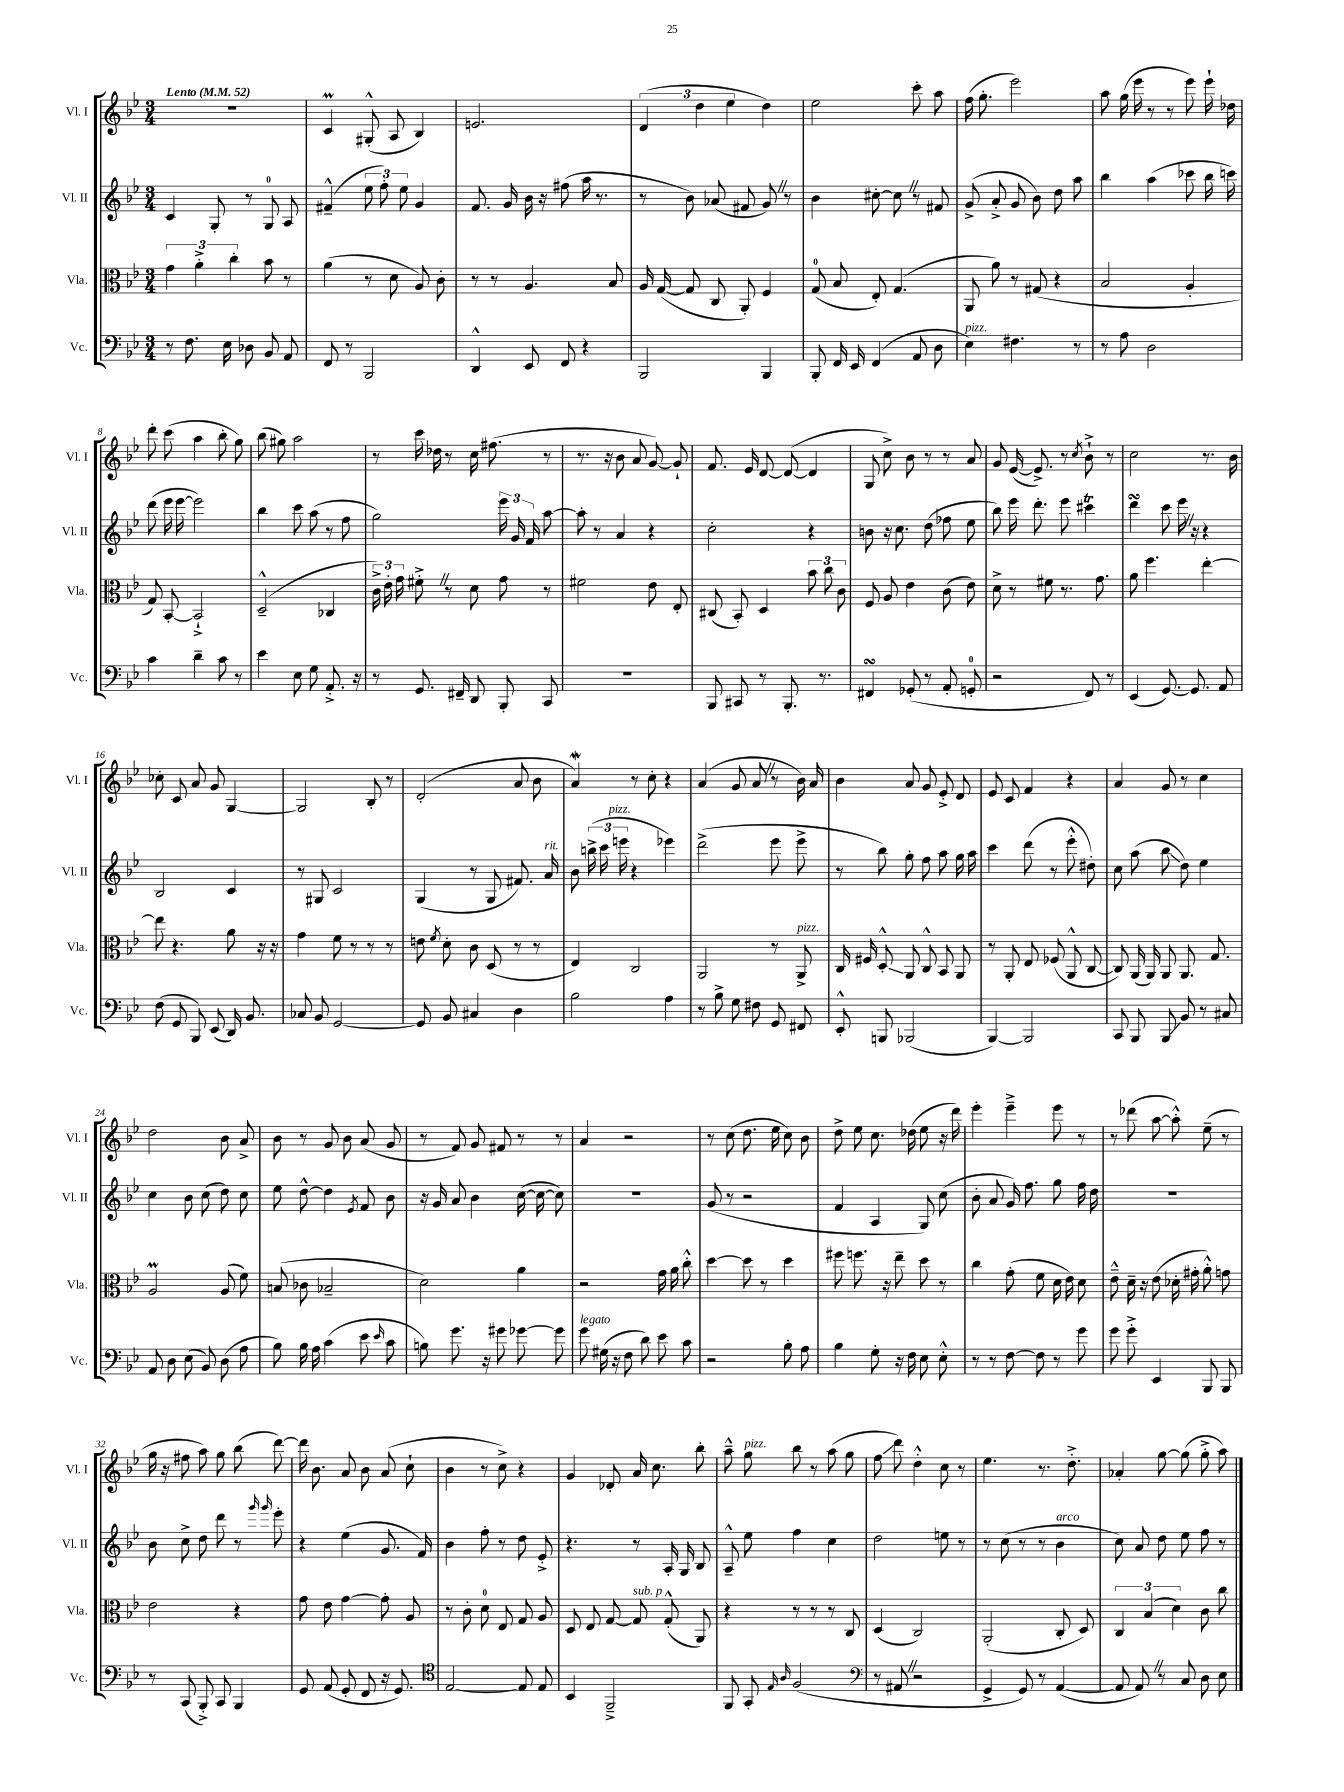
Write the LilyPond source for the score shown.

<<
\new StaffGroup <<
\new Staff = "s0" \with { instrumentName = "Vl. I" shortInstrumentName = "Vl. I" } {
    \clef treble \key bes \major \numericTimeSignature \time 3/4 \tempo "Lento" 4 = 52
    \autoBeamOff r2. |
    c'4\prall gis8-.-^( a8 bes4) |
    e'2. |
    \tuplet 3/2 { d'4( d''4 ees''4 } d''4) |
    ees''2 c'''8-. a''8 |
    f''16( g''8.-. ees'''2) |
    a''8 g''16( ees'''16 r8 r8 ees'''8) ees'''16-! des''16 |
    d'''8-. c'''8( a''4 bes''8-. g''8) |
    bes''8( gis''8) a''2 |
    r8 c'''16 des''16 r8 c''16 fis''8.( r8 |
    r8. r16 bes'8 a'8 g'8~) g'8-! |
    f'8. ees'16 d'8~ d'8~( d'4 |
    g8 c''8->) bes'8 r8 r8 a'8 |
    g'8 ees'16~( ees'8.->) r8 \acciaccatura { c''8 } bes'8-!-> r8 |
    c''2 r8. bes'16 |
    ces''8-. c'8 a'8 g'8 g4~ |
    g2 bes8-. r8 |
    d'2-.( a'8 bes'8 |
    a'4\mordent) r8 c''8-. r4 |
    a'4( g'8 a'8 \once \override BreathingSign.text = \markup { \musicglyph "scripts.caesura.straight" } \breathe r8 bes'16) a'16 |
    bes'4 a'8 g'8 ees'8-.-> d'8 |
    ees'8 c'8 f'4 r4 |
    a'4 g'8 r8 c''4 |
    d''2 bes'8 a'8-> |
    bes'8 r8 g'8 bes'8 a'8( g'8 |
    r8 f'8) g'8 fis'8 r8 r8 |
    a'4 r2 |
    r8 c''8( d''8. ees''16 c''8) bes'8 |
    d''8-> ees''8 c''8. des''16( ees''8 r16 d'''16) |
    ees'''4-. ees'''4---> ees'''8 r8 |
    r8 des'''8( a''8~ a''8-.-^) ees''8--( r8 |
    g''16 r16 fis''8 a''8) g''8 bes''8( d'''8~) |
    d'''16 bes'8. a'8 bes'8 a'8( c''8-! |
    bes'4 r8 c''8->) r4 |
    g'4 des'8-. a'16 c''8. bes''8-. |
    a''8---^ g''8^\markup { \italic "pizz." } bes''8 r8 a''8( g''8 |
    f''8\glissando d'''8) d''4-.-^ c''8 r8 |
    ees''4. r8. d''8.-.-> |
    aes'4-. g''8~ g''8( g''8-.-> a''8) \bar "|." |
}
\new Staff = "s1" \with { instrumentName = "Vl. II" shortInstrumentName = "Vl. II" } {
    \clef treble \key bes \major \numericTimeSignature \time 3/4
    \autoBeamOff c'4 g8-. r8 g8-0 a8 |
    fis'4---^( \tuplet 3/2 { ees''8 f''8-.) ees''8 } g'4 |
    f'8. g'16 bes'16 r16 fis''8( a''16 r8. |
    r8 bes'8) aes'8( fis'8 g'8) \once \override BreathingSign.text = \markup { \musicglyph "scripts.caesura.straight" } \breathe r8 |
    bes'4 cis''8~-. cis''8 \once \override BreathingSign.text = \markup { \musicglyph "scripts.caesura.straight" } \breathe r8 fis'8 |
    g'8->( a'8-.-> g'8 bes'8) d''8 a''8 |
    bes''4 a''4( ces'''8 bes''16 c'''16) |
    d'''8( ees'''16 ees'''16~ ees'''2) |
    bes''4 c'''8 a''8( r8 f''8 |
    g''2) \tuplet 3/2 { ees'''16 g'16 f'16 } a''8~ |
    a''8-. r8 a'4 r4 |
    c''2-. r4 |
    b'8 r16 c''8. d''8( fes''8 ees''8 |
    bes''8) ees'''16 d'''8.-. ees'''8 cis'''4\trill |
    d'''4\turn c'''8 ees'''16 \once \override BreathingSign.text = \markup { \musicglyph "scripts.caesura.straight" } \breathe r16 r4 |
    bes2 c'4 |
    r8 gis8 c'2 |
    g4( r8 g8 fis'8.) a'16^\markup { \italic "rit." } |
    bes'8 \tuplet 3/2 { b''16->( c'''16 e'''16^\markup { \italic "pizz." } } r4 ees'''4) |
    d'''2->( ees'''8 ees'''8-> |
    r8 bes''8) g''8-. f''8 a''8 g''16 a''16 |
    c'''4 d'''8( r8 ees'''8-.-^ dis''8-.) |
    c''8 a''8( bes''8\glissando d''8) ees''4 |
    c''4 bes'8 c''8( d''8) c''8 |
    ees''8 d''8~-^ d''4 \acciaccatura { ees'8 } f'8 bes'8 |
    r16 g'16 a'8 bes'4 c''16~( c''16~ c''8) |
    R2. |
    g'8( r8 r2 |
    f'4 a4 g8) c''8( |
    bes'8-. a'8 g'16) f''8. g''8 f''16 d''16 |
    R2. |
    bes'8 c''8-> d''8 d'''8 r8 \grace { g'''16 g'''16 } ees'''8-. |
    r4 ees''4( g'8. f'16) |
    bes'4 f''8-. r8 d''8 ees'8-.-> |
    r4. r8 a16-. g16 bes8 |
    a8---^ ees''8 f''4 c''4 |
    d''2 e''8 r8 |
    r8 c''8( r8 r8 bes'4^\markup { \italic "arco" } |
    c''8) a'8 d''8 ees''8 f''8 r8 \bar "|." |
}
\new Staff = "s2" \with { instrumentName = "Vla." shortInstrumentName = "Vla." } {
    \clef alto \key bes \major \numericTimeSignature \time 3/4
    \autoBeamOff \tuplet 3/2 { g'4 a'4-.-> c''4-. } bes'8 r8 |
    a'4( r8 d'8 a8) c'8-. |
    r8 r8 a4. bes8 |
    a16 g16~( g8 c8 a,8-.) f4 |
    g8-0( bes8 ees8-.) g4.( |
    a,8 a'8) r8 gis8( r4 |
    bes2 a4-. |
    g8) bes,8~-. bes,2-!-> |
    d2---^( ces4 |
    \tuplet 3/2 { c'16->) ees'16-. g'16 } fis'8-.-> \once \override BreathingSign.text = \markup { \musicglyph "scripts.caesura.straight" } \breathe r8 d'8 g'8 r8 |
    fis'2 ees'8 ees8-. |
    cis8( bes,8-.) d4 \tuplet 3/2 { bes'8 c''8 c'8 } |
    f8 a8 ees'4 c'8( ees'8) |
    d'8-> r8 fis'8 r8. g'8. |
    a'8 f''4. ees''4~-. |
    ees''8 r4. a'8 r16 r16 |
    g'4 f'8 r8 r8 r8 |
    e'8 \acciaccatura { f'8 } d'8-. c'8 d8( r8 r8 |
    ees4) c2 |
    a,2 r8 a,8->^\markup { \italic "pizz." } |
    c16 fis16 d8-.-^\glissando a,8 c8-^ bes,8 a,8 |
    r8 a,8-. ees8 fes8( a,8-^ c8~ |
    c8) a,16( a,16) a,8 a,8. g8. |
    a2\prall a8( f'8) |
    b8( ces'8 bes2-- |
    d'2) a'4 |
    r2 g'16 a'16 c''8-.-^ |
    d''4~ d''8 r8 d''4 |
    fis''8 f''8. r16 ees''8-- d''8 r8 |
    c''4 g'8-.( f'8 d'16 ees'16) d'8 |
    ees'8---^ d'16-- r16 ees'8( des'16-. gis'16-. a'8-.-^) g'8 |
    ees'2 r4 |
    g'8 ees'8 g'4~ g'8-. a8 |
    r8 c'8-. d'8-0 ees8 g8 a8 |
    d8 ees8 g8~ g8^\markup { \italic "sub. p" } g8-.-^( a,8) |
    r4 r8 r8 r8 c8 |
    d4( c2) |
    a,2-.( c8-. d8) |
    \tuplet 3/2 { c4 bes4( d'4) } c'8 c''8 \bar "|." |
}
\new Staff = "s3" \with { instrumentName = "Vc." shortInstrumentName = "Vc." } {
    \clef bass \key bes \major \numericTimeSignature \time 3/4
    \autoBeamOff r8 f8. ees16 des8 bes,8 a,8 |
    f,8 r8 bes,,2 |
    d,4-^ ees,8 f,8 r4 |
    bes,,2 bes,,4 |
    bes,,8-. f,16 ees,16 f,4( a,8 d8 |
    ees4^\markup { \italic "pizz." }) fis4. r8 |
    r8 a8 d2 |
    c'4 d'4-- c'8 r8 |
    ees'4 ees8 g8 a,8.-.-> r16 |
    r8 g,8. fis,16-- d,8 bes,,8-. c,8 |
    R2. |
    bes,,8 cis,8 r8 bes,,8.-. r8. |
    fis,4\turn ges,8-.( r8 a,8-. g,8-0-. |
    r2 f,8) r8 |
    ees,4( g,8.~) g,8. a,8 |
    f8( g,8 bes,,8) ees,8( d,16) bes,8. |
    ces8 bes,8 g,2~ |
    g,8 bes,8 cis4 d4 |
    bes2 a4 |
    r8 bes8-> g8 fis8 g,8 fis,8 |
    ees,8-.-^ b,,8 bes,,2( |
    bes,,4~) bes,,2 |
    c,8 bes,,8 bes,,8\glissando bes,8 r8 cis8 |
    a,8 d8 ees8( bes,8) d8( a8 |
    bes8) bes16 a16 c'4( ees'8 \grace { ees'16 } c'8 |
    b8) g'8. r16 gis'8 ges'8~ ges'8 |
    g'8^\markup { \italic "legato" } gis16( r16 f8 d'8) ees'8 c'8 |
    r2 bes8-. a8 |
    bes4 g8-. r16 f16 ees8 ees8-.-^ |
    r8 r8 f8~ f8 r8 g'8 |
    g'8 g'8-.-> ees,4 bes,,8 bes,,8 |
    r8 c,8( bes,,8-.->) c,8 bes,,4 |
    g,8 a,8( g,8-. f,8 r16 g,8.) |
    \clef tenor ees2~ ees8 ees8 |
    bes,4 f,2---> |
    f,8 g,8-. \grace { ees16 a16 } f2( |
    \clef bass r8 ais,8 \once \override BreathingSign.text = \markup { \musicglyph "scripts.caesura.straight" } \breathe r2 |
    g,4-> g,8) r8 a,4~( |
    a,8 a,8) \once \override BreathingSign.text = \markup { \musicglyph "scripts.caesura.straight" } \breathe r8 c8 d8 ees8 \bar "|." |
}
>>
>>
